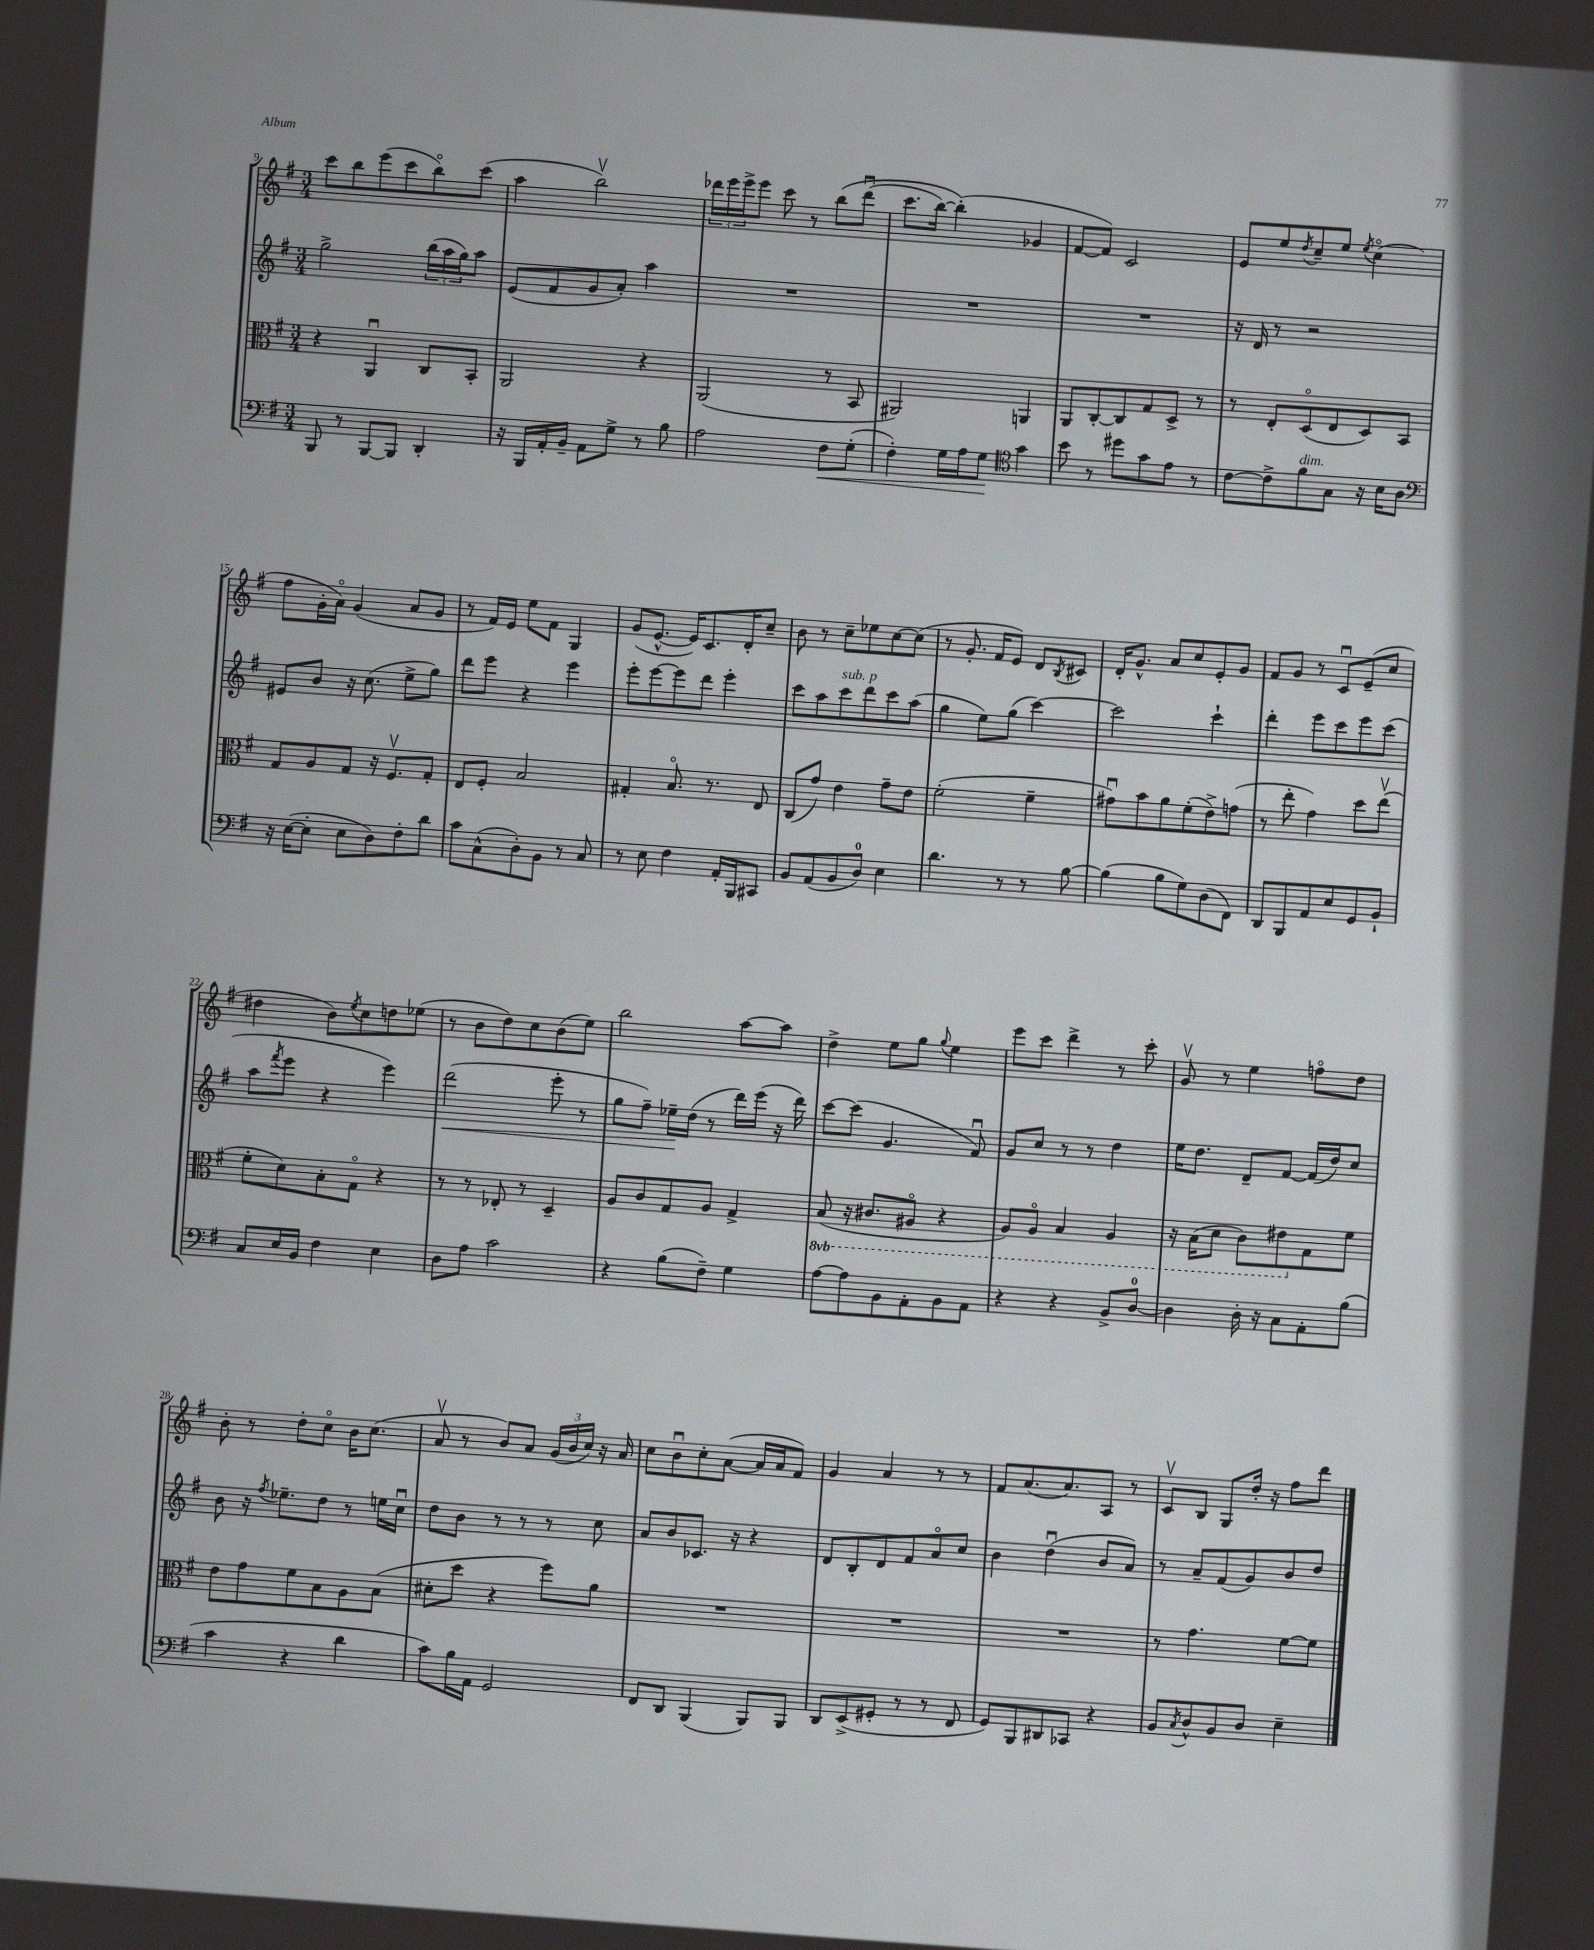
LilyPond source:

<<
\new StaffGroup <<
\new Staff = "s0" {
    \clef treble \key g \major \numericTimeSignature \time 3/4
    c'''8 b''8 e'''8( c'''8 b''8\flageolet) c'''8( |
    a''4 b''2\upbow) |
    \tuplet 3/2 { des'''16 e'''16 e'''16-> } e'''8 c'''8 r8 b''8\( des'''8\downbow( |
    c'''8. b''16~) b''4-.(\) ges'4 |
    fis'8~ fis'8) c'2 |
    e'8 e''8 \acciaccatura { d''8 } c''8-- e''8 \acciaccatura { e''8 } c''4\flageolet( |
    fis''8 g'16-. a'16\flageolet) g'4( a'8 g'8 |
    r8 fis'16) e'16 e''8 fis'8 g4 |
    g'8( e'8.~-^ e'16) c'8. d'16-. c''8-- |
    b'8 r8 c''8-- ees''8 c''8~ c''8( |
    r8 g'8.-. fis'16 e'8) d'8 \acciaccatura { b8 } cis'8 |
    d'16-. g'8.-^ a'8 c''8 e'8-. g'8 |
    fis'8 g'8 r8 c'8\downbow e'8--( c''8 |
    dis''4 b'8) \acciaccatura { e''8 } c''8 d''8 ees''8( |
    r8 b'8 d''8) c''8 b'8( e''8) |
    b''2 a''8~ a''8 |
    d''4-> e''8 g''8 \appoggiatura { g''8 } e''4 |
    e'''8 c'''8 d'''4-> r8 c'''8-. |
    g'8\upbow r8 e''4 f''8\flageolet d''8 |
    b'8-. r8 d''8-. c''8\flageolet b'16 c''8.( |
    a'8\upbow r8 b'8) a'8 \tuplet 3/2 { g'16( b'16 c''16) } r16 a'16 |
    c''8 b'8\downbow c''8-. a'8~( a'16 a'16 fis'8) |
    g'4 a'4 r8 r8 |
    fis'8 a'8.( a'8.) a8 r8 |
    c'8\upbow b8 g8 d''16-. r16 fis''8 d'''8 \bar "|." |
}
\new Staff = "s1" {
    \clef treble \key g \major \numericTimeSignature \time 3/4
    g''2-> \tuplet 3/2 { b''16( a''16 g''16) } a''8 |
    e'8( fis'8 g'8 a'8-.) a''4 |
    R2. |
    R2. |
    R2. |
    r16 d'16 r8 r2 |
    eis'8 b'8 r16 c''8.( e''8-> g''8) |
    d'''8 e'''8 r4 e'''4 |
    e'''8-. e'''8~ e'''8 d'''8 e'''4-. |
    c'''8 a''8 c'''8^\markup { \italic "sub. p" } d'''8 c'''8 a''8( |
    g''4 e''8) g''8( c'''4~) |
    c'''2 c'''4-! |
    d'''4-. e'''8 c'''8 e'''8 c'''8( |
    a''8 \acciaccatura { fis'''8 } e'''8 r4 e'''4) |
    d'''2\<( e'''8-. r8 |
    g''8 fis''8--) ees''16--\! d''16( r8 d'''16) e'''16( r16 d'''16) |
    c'''8~ c'''8( g'4. fis'8\downbow) |
    g'8 c''8 r8 r8 d''4 |
    e''16 d''8. d'8-- fis'8~ fis'16( d''16) c''8 |
    b'8 r16 \acciaccatura { fis''8 } ees''8.-- d''8 r8 e''16 c''16\downbow |
    d''8 b'8 r8 r8 r8 c''8 |
    a'8 b'8 ces'8. r16 r4 |
    d'8 b8-. d'8 fis'8 a'8\flageolet c''8 |
    b'4 d''4\downbow( b'8 a'8) |
    r8 a'8-- fis'8( g'8) b'8 d''8 \bar "|." |
}
\new Staff = "s2" {
    \clef alto \key g \major \numericTimeSignature \time 3/4 \set Staff.ottavationMarkups = #ottavation-simple-ordinals
    r4 a,4\downbow c8 b,8-. |
    a,2 r4 |
    a,2( r8 b,8 |
    ais,2) a,4 |
    a,8 c8~-. c8 g8 d8-> r8 |
    r8 e8-. d8\flageolet( e8 d8) b,8 |
    g8 a8 g8 r16 fis8.\upbow g8-. |
    e8 fis8-. b2 |
    gis4-. b8.\flageolet r8. e8 |
    c8( g'8) e'4 g'8-- e'8 |
    fis'2-.( fis'4-- |
    gis'8\downbow) b'8 a'8 fis'8-.( e'8->) g'8( |
    r8 e''8-. g'4) d''8 e''8\upbow( |
    fis'8-. d'8) b8-. g8\flageolet r4 |
    r8 r8 ees8-. r8 d4-- |
    a8 c'8 g8 a8 g4-> |
    \ottava #-1 b,8( r16 cis8. ais,8\flageolet r4 |
    a,8) a,8\flageolet b,4 a,4 |
    r16 b,16( d8 c8) eis8 \ottava #0 g8 fis'8 |
    e'8 g'8 fis'8 b8 a8 b8( |
    dis'8-. d''8 r4 fis''8) a'8 |
    R2. |
    R2. |
    R2. |
    r8 g'4. fis'8~ fis'8 \bar "|." |
}
\new Staff = "s3" {
    \clef bass \key g \major \numericTimeSignature \time 3/4
    b,,8 r8 b,,8~ b,,8 d,4-. |
    r16 b,,16 a,16-. b,16-- a,8 g8-> r8 b8 |
    a2 fis8\< g8-.( |
    fis4-.) g16 a16 g8\! \clef tenor g'4 |
    b'8 r8 dis''8 g'8 e'8 r8 |
    c'8~ c'8-> fis'8^\markup { \italic "dim." } g8 r16 b16 a8 |
    \clef bass r16 e16~( e8-. e8 d8) fis8-. d'8 |
    c'8 c8-^( d8-.) b,8 r8 c8 |
    r8 e8 fis4 a,16-. b,,16 cis,8 |
    b,8 a,8( b,8 d8-0) e4 |
    d'4. r8 r8 b8~ |
    b4( b8 g8) d8( fis,8) |
    d,8 b,,8 a,8 e8 g,8 b,8-! |
    c8 e16 b,16 fis4 e4 |
    d8 a8 c'2 |
    r4 b8( fis8--) g4 |
    a8~ a8 b,8 a,8-. b,8 a,8 |
    r4 r4 b,8-> d8-0~ |
    d4 d16-. r16 c8 a,8-. b8( |
    c'4 r4 d'4 |
    c'8) b16 a,16 g,2 |
    fis,8 d,8 b,,4( b,,8) b,,8 |
    d,8 e,8->( gis,8-. r8 r8 fis,8 |
    g,8) b,,8 dis,8 ces,8 r4 |
    b,8 \acciaccatura { c8 } d8-^ b,8 d8 e4-- \bar "|." |
}
>>
>>
\layout { \context { \Score currentBarNumber = #9 } }
